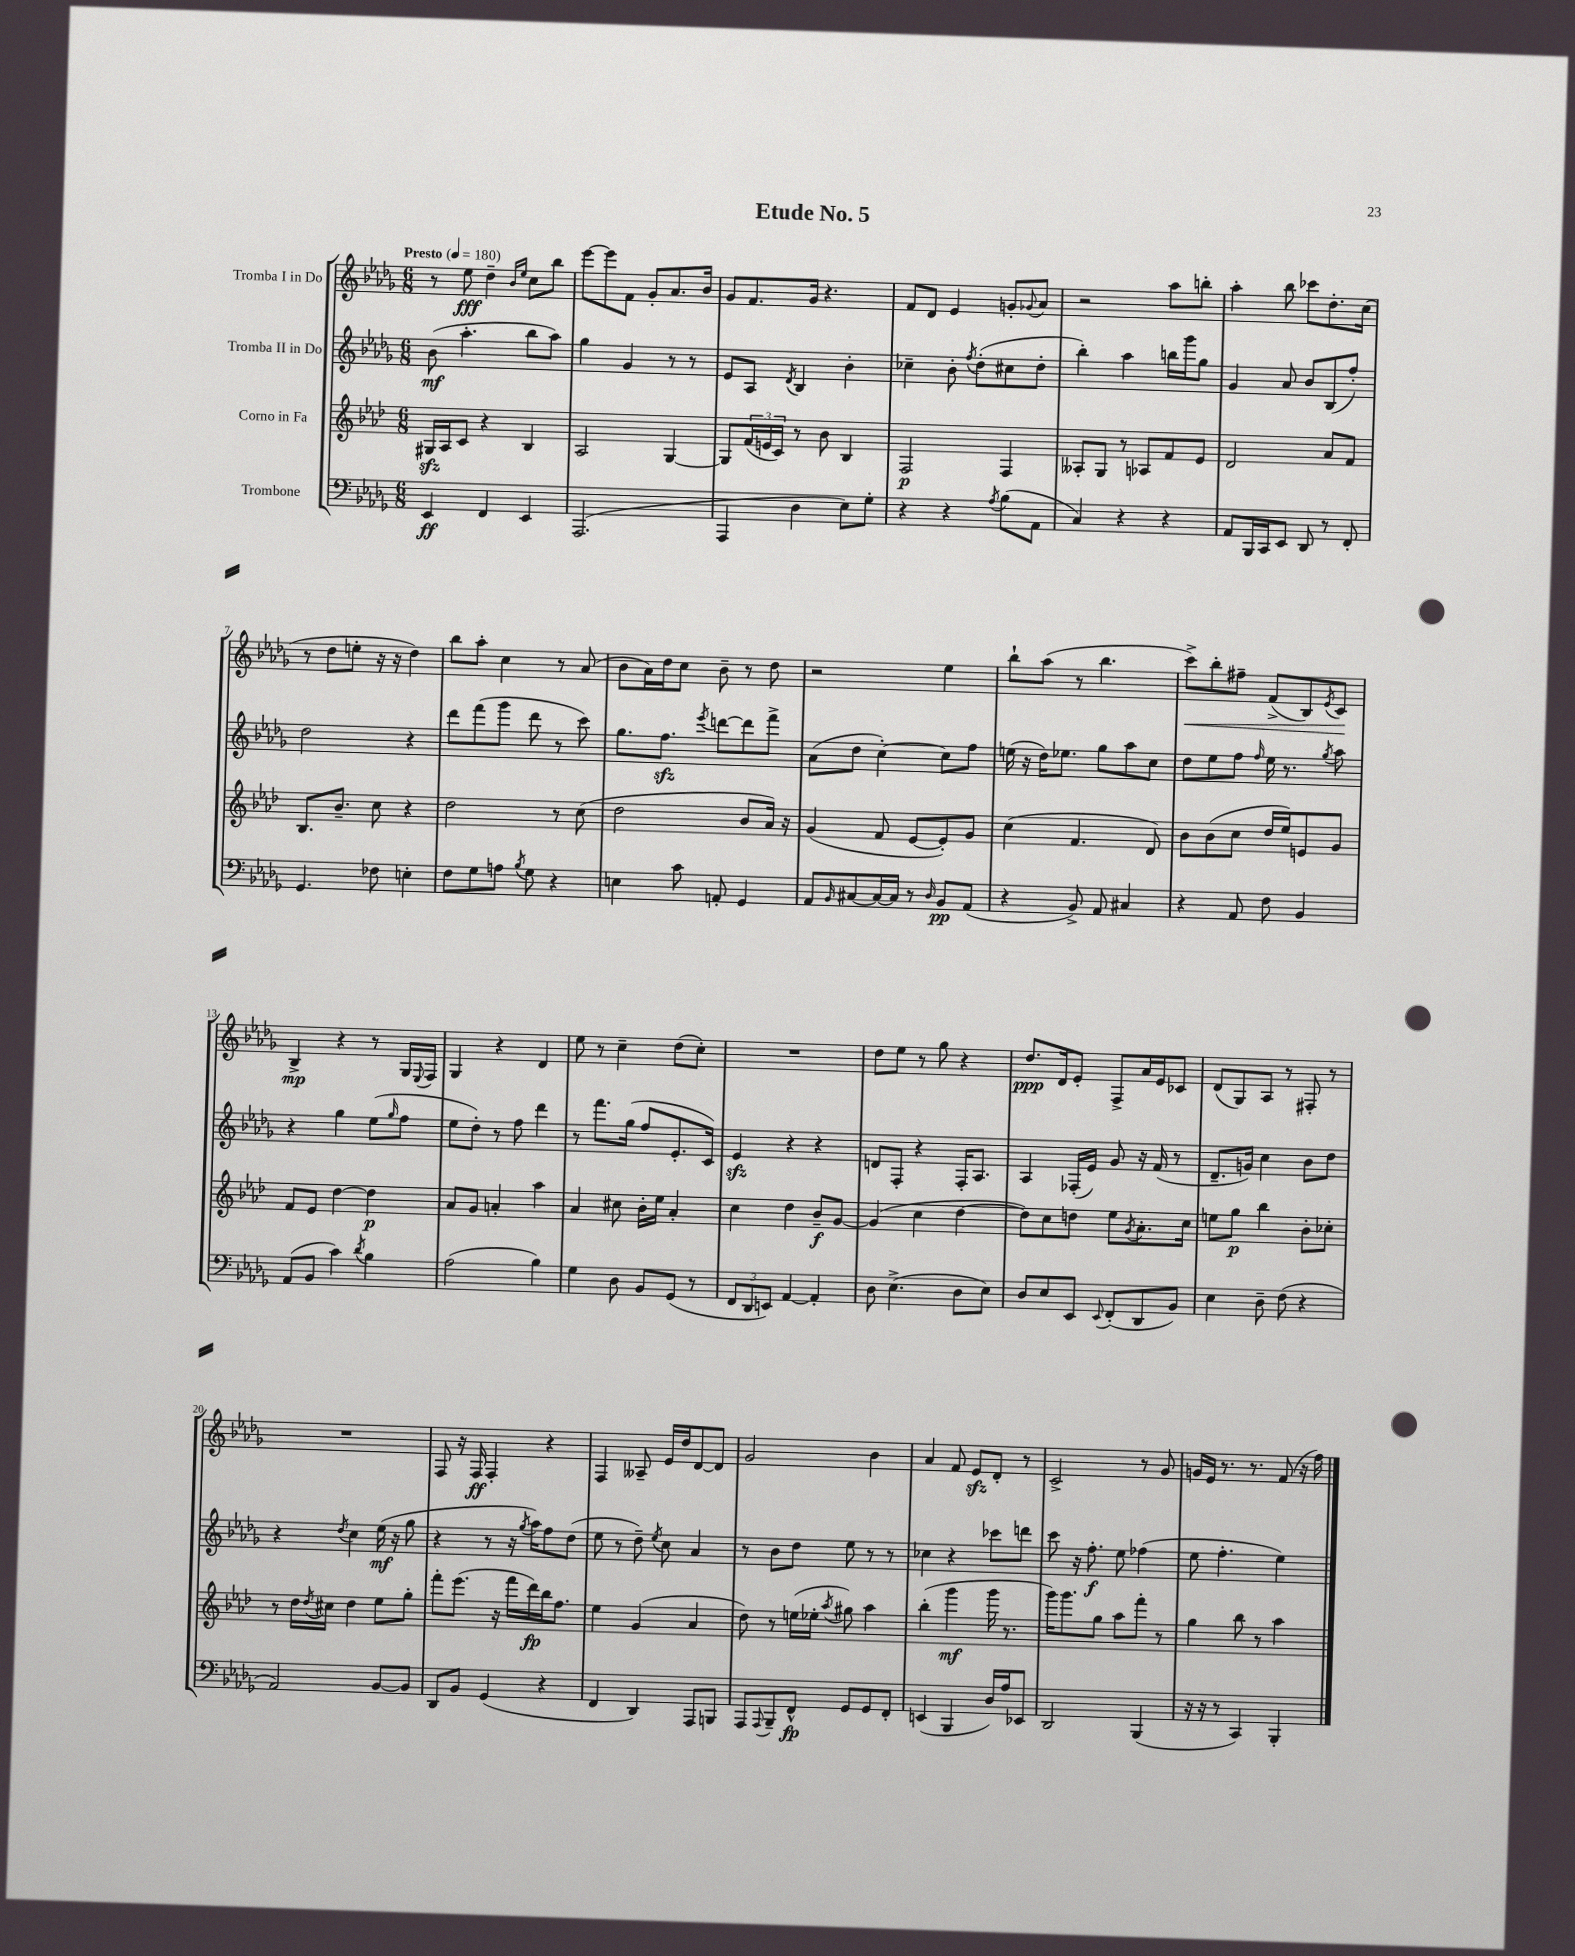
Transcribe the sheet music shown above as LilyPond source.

\header { title = "Etude No. 5" }
<<
\new StaffGroup <<
\new Staff = "s0" \with { instrumentName = "Tromba I in Do" } {
    \clef treble \key des \major \numericTimeSignature \time 6/8 \tempo "Presto" 4 = 180
    r8 ees''8\fff des''4-- \grace { bes'16 ees''16 } c''8 bes''8 |
    ees'''8~ ees'''8 f'8 ges'8-. aes'8. bes'16 |
    ges'8 f'8. ges'16 r4. |
    f'8 des'8 ees'4 g'8-. \appoggiatura { ges'8 } aes'8 |
    r2 aes''8 b''8-. |
    aes''4-. bes''8 ces'''8 des''8.-. c''16( |
    r8 des''8 e''8-. r16 r16 des''4) |
    bes''8 aes''8-. c''4 r8 aes'8( |
    bes'8 aes'16) des''16 c''8 bes'8-- r8 des''8 |
    r2 ees''4 |
    bes''8-! aes''8( r8 bes''4. |
    c'''8->\<) bes''8-. fis''8-- f'8->( bes8) \acciaccatura { ees'8 } c'8\! |
    bes4->\mp r4 r8 ges16 \appoggiatura { ees8 } f16 |
    ges4 r4 des'4 |
    ees''8 r8 c''4-- des''8( c''8-.) |
    R2. |
    des''8 ees''8 r8 ges''8 r4 |
    des''8.\ppp des'16 ees'8-. f8-> aes'16 ees'16 ces'8 |
    des'8( ges8) aes8 r8 fis8-. r8 |
    R2. |
    f8 r16 f16\ff f4-. r4 |
    f4 aeses8-- ees'16 des''16 des'8~ des'8 |
    ges'2 bes'4 |
    aes'4 f'8 ees'8\sfz des'8-. r8 |
    c'2-> r8 ges'8 |
    g'16 ees'16 r8. r8. f'8( r16 f''16) \bar "|." |
}
\new Staff = "s1" \with { instrumentName = "Tromba II in Do" } {
    \clef treble \key des \major \numericTimeSignature \time 6/8
    bes'8\mf( aes''4.-. bes''8 aes''8) |
    ges''4 ges'4 r8 r8 |
    ees'8 aes8 \acciaccatura { des'8 } bes4 bes'4-. |
    ces''4-- bes'8-. \acciaccatura { f''8 } des''8-.( cis''8 des''8-. |
    bes''4-.) aes''4 b''16 ges'''16 ges''8 |
    ges'4 aes'8 bes'8 bes8( f''8-.) |
    des''2 r4 |
    des'''8 f'''8( ges'''8 des'''8 r8 c'''8) |
    ges''8. f''8.\sfz \acciaccatura { ees'''8 } d'''8~ d'''8 f'''8-> |
    aes'8( des''8 c''4~-.) c''8 f''8 |
    e''16( r16 des''16) ees''8. ges''8 aes''8 c''8 |
    des''8 ees''8 f''8 \grace { f''16 } ees''16 r8. \acciaccatura { ges''8 } aes''8 |
    r4 ges''4 ees''8( \grace { ges''16 } f''8 |
    ees''8 des''8-.) r8 f''8 des'''4 |
    r8 f'''8. ges''16( f''8 ees'8.-. c'16) |
    ees'4\sfz r4 r4 |
    d'8 f8-. r4 f16-. aes8. |
    aes4 fes16-.( ees'16) ges'8 r16 f'16( r8 |
    des'8.-- g'16) c''4 bes'8 des''8 |
    r4 \acciaccatura { des''8 } c''4 ees''16\mf( r16 ges''8 |
    r4 r8 r16 \acciaccatura { ges''8 } aes''16) f''8 des''8( |
    ees''8 r8 des''8--) \acciaccatura { ees''8 } c''8 aes'4 |
    r8 bes'8 des''8 ees''8 r8 r8 |
    ces''4 r4 ces'''8 d'''8 |
    c'''8 r16 f''8.-.\f ees''8 fes''4( |
    ees''8 f''4.-. ees''4) \bar "|." |
}
\new Staff = "s2" \with { instrumentName = "Corno in Fa" } {
    \clef treble \key aes \major \numericTimeSignature \time 6/8
    gis16\sfz aes16 c'8 r4 bes4 |
    aes2 g4~ |
    g8 \tuplet 3/2 { f'16( e'16 c'16) } r8 bes'8 bes4 |
    f2\p f4 |
    aeses8-. g8 r8 aes8 f'8 ees'8 |
    des'2 aes'8 f'8 |
    bes8. bes'8.-- c''8 r4 |
    des''2 r8 c''8( |
    des''2 bes'8 aes'16) r16 |
    g'4( f'8 ees'8~ ees'8-.) g'8 |
    c''4( f'4. des'8) |
    bes'8 bes'8( c''8 des''16 ees''16) e'8 g'8 |
    f'8 ees'8 des''4~ des''4\p |
    aes'8 g'8 a'4-. aes''4 |
    aes'4 cis''8 bes'16-. ees''16 aes'4-. |
    c''4 des''4 bes'8--\f g'8~ |
    g'4( c''4 des''4~ |
    des''8) c''8 d''8 ees''8 \acciaccatura { g'8 } aes'8.-. c''16 |
    e''8 g''8\p bes''4 bes'8-. ces''8-. |
    r8 des''16 \acciaccatura { des''8 } cis''16 des''4 ees''8 g''8-. |
    f'''8-. ees'''8.( r16 f'''16 des'''16\fp) bes''16 f''8. |
    ees''4 g'4( aes'4 |
    des''8) r8 e''16( ees''16-. \acciaccatura { aes''8 } gis''8) aes''4 |
    bes''4-.( g'''4\mf g'''16 r8. |
    g'''16) g'''8. g''8 aes''8 f'''8-. r8 |
    g''4 bes''8 r8 aes''4 \bar "|." |
}
\new Staff = "s3" \with { instrumentName = "Trombone" } {
    \clef bass \key des \major \numericTimeSignature \time 6/8
    ees,4\ff f,4 ees,4 |
    aes,,2.( |
    aes,,4 des4 ees8) ges8-. |
    r4 r4 \acciaccatura { aes8 } bes8( aes,8 |
    c4) r4 r4 |
    aes,8 bes,,16 c,16 ees,8 des,8 r8 f,8-. |
    ges,4. fes8 e4-. |
    f8 ges8 a8 \acciaccatura { bes8 } ges8 r4 |
    e4 c'8 a,8-. ges,4 |
    aes,8 \grace { bes,16 } cis8~ cis16~ cis16 r8 \grace { des16 } bes,8\pp aes,8( |
    r4 bes,8->) aes,8 cis4 |
    r4 aes,8 f8 bes,4 |
    aes,8( bes,8 c'4) \acciaccatura { des'8 } bes4 |
    aes2( bes4) |
    ges4 des8 bes,8 ges,8( r8 |
    \tuplet 3/2 { f,8 des,8 e,8) } aes,4~ aes,4-. |
    des8 ees4.->( des8 ees8) |
    des8 ees8 ees,8 \appoggiatura { ees,8 } f,8-.( des,8 bes,8) |
    ees4 des8-- f8( r4 |
    aes,2) bes,8~ bes,8 |
    des,8 bes,8 ges,4( r4 |
    f,4 des,4) aes,,8 b,,8 |
    aes,,8 \appoggiatura { aes,,8 } bes,,8-- f,8-^\fp ges,8 ges,8 f,8-. |
    e,4( bes,,4 des16) aes16 ees,8 |
    des,2 bes,,4( |
    r16 r16 r8 c,4) bes,,4-. \bar "|." |
}
>>
>>
